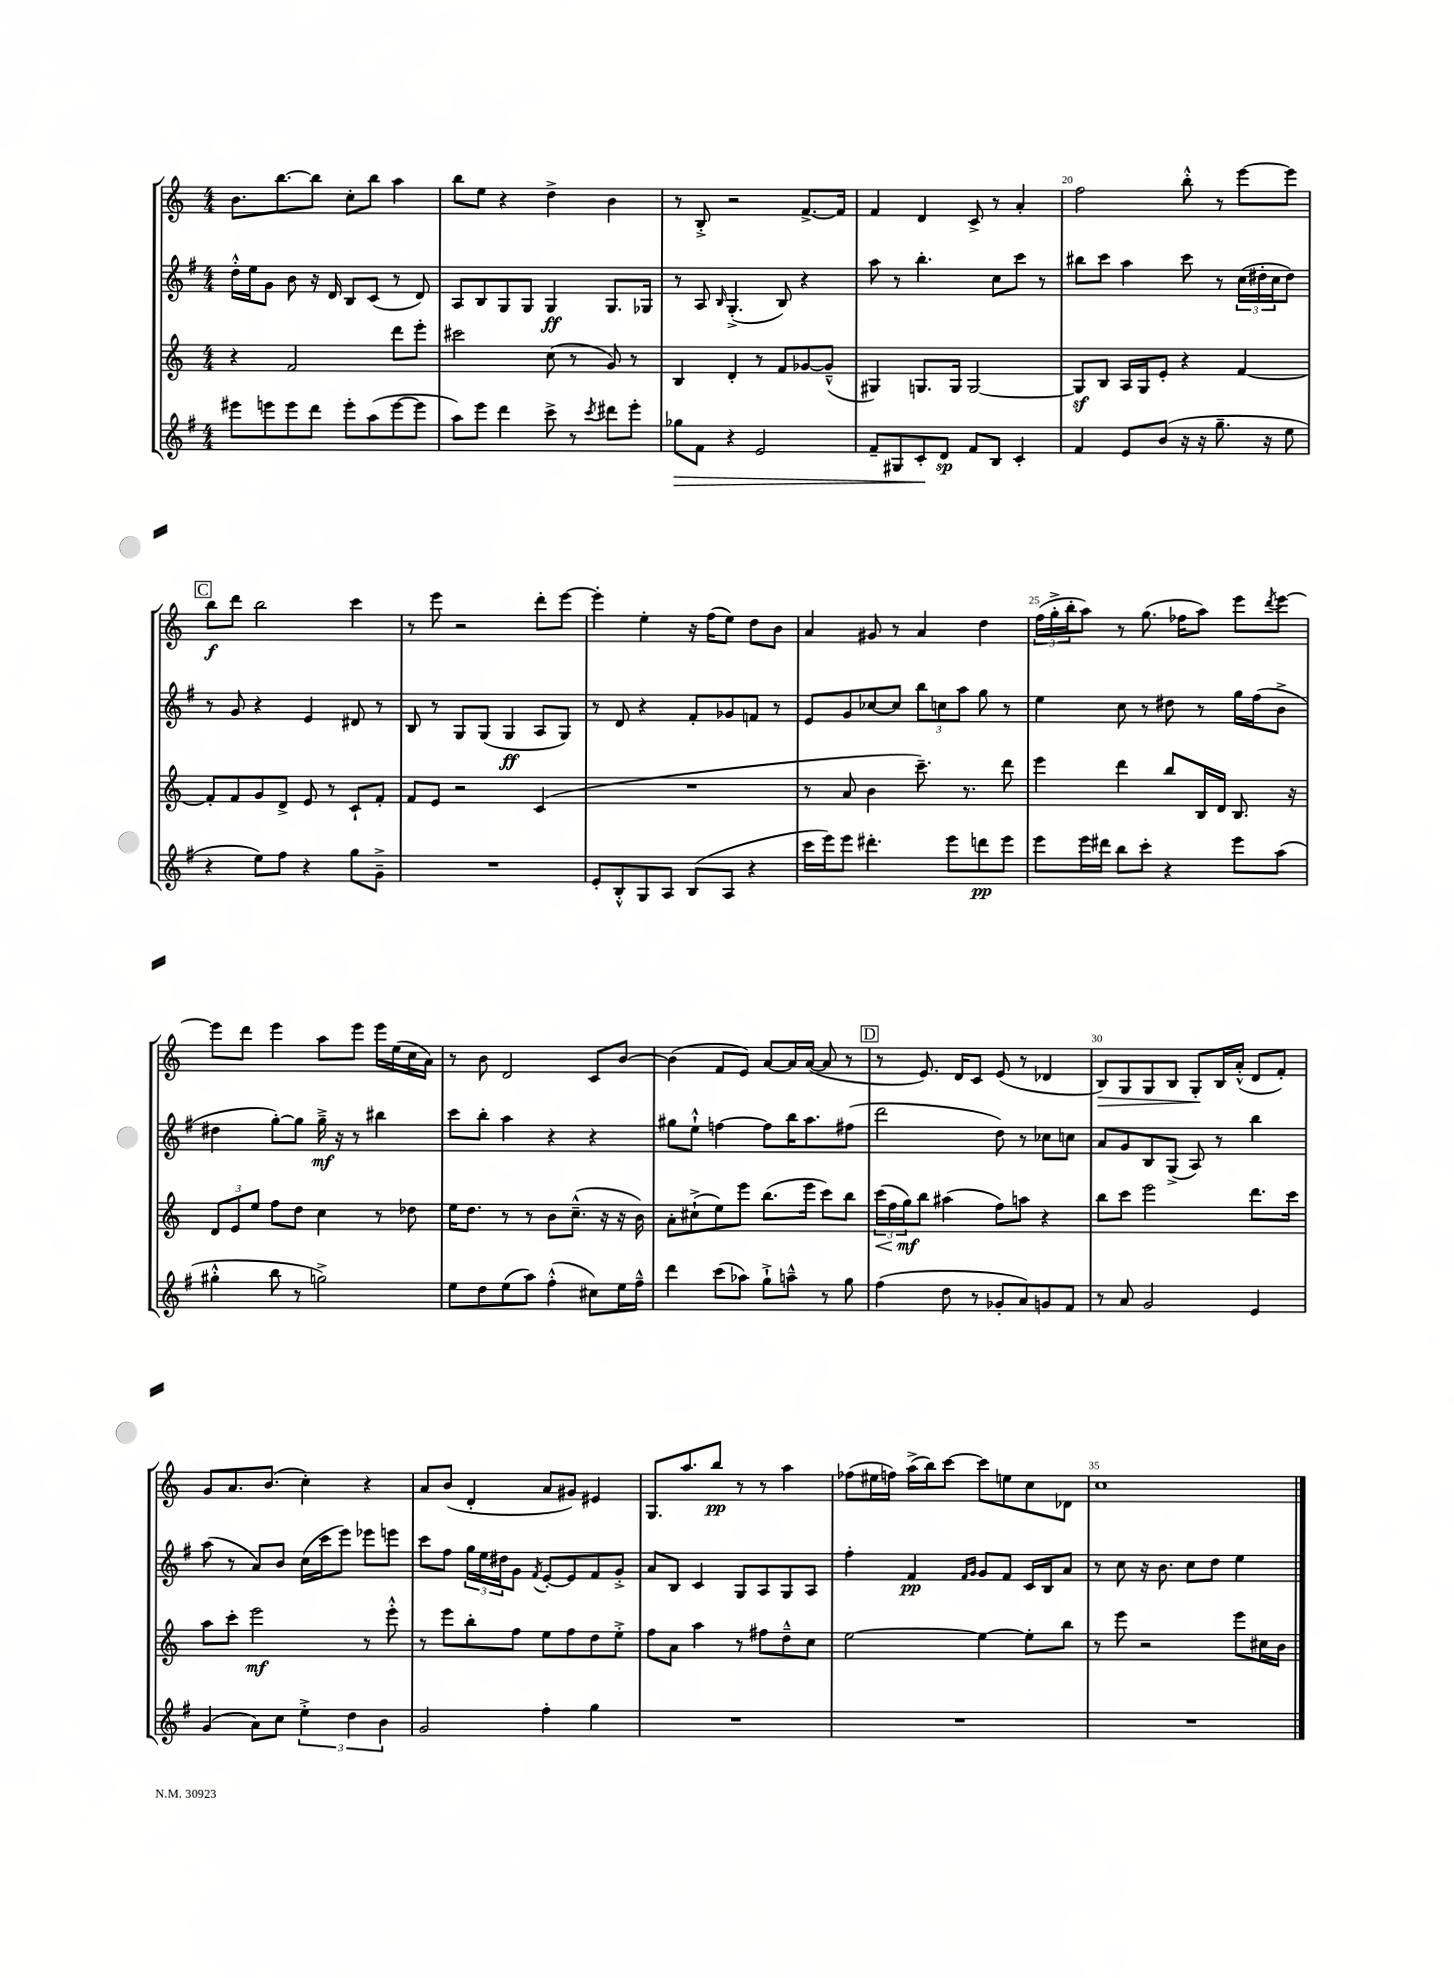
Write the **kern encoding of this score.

**kern	**dynam	**kern	**dynam	**kern	**dynam	**kern	**dynam
*part4	*part4	*part3	*part3	*part2	*part2	*part1	*part1
*staff4	*staff4	*staff3	*staff3	*staff2	*staff2	*staff1	*staff1
*clefG2	*	*clefG2	*	*clefG2	*	*clefG2	*
*k[f#]	*	*k[]	*	*k[f#]	*	*k[]	*
*M4/4	*	*M4/4	*	*M4/4	*	*M4/4	*
=16	=16	=16	=16	=16	=16	=16	=16
8eee#X\L	.	4r	.	16dd'^^\LL	.	8.b\L	.
.	.	.	.	16ee\J	.	.	.
8eeen\	.	.	.	8g\J	.	.	.
.	.	.	.	.	.	[8.bb\	.
8eee\	.	2f/	.	8b\	.	.	.
8ddd\J	.	.	.	16r	.	8bb\J]	.
.	.	.	.	16d/	.	.	.
8eee'\L	.	.	.	8B/L	.	8cc'\L	.
(8aa\	.	.	.	(8c/J	.	8bb\J	.
[8eee\	.	8ddd\L	.	8r	.	4aa\	.
8eee\J]	.	8eee'\J	.	8d/)	.	.	.
=17	=17	=17	=17	=17	=17	=17	=17
8aa\L)	.	2ccc#X\	.	8A/L	.	8bb\L	.
8eee\J	.	.	.	8B/	.	8ee\J	.
4ddd\	.	.	.	8G/	.	4r	.
.	.	.	.	8G/J	.	.	.
8ccc^\	.	(8cc\	.	4G/	ff	4dd^\	.
8r	.	8r	.	.	.	.	.
8qccc/	.	.	.	.	.	.	.
8ddd#X\L	.	8g/)	.	8.G/L	.	4b\	.
8eee'\J	.	8r	.	.	.	.	.
.	.	.	.	16G-X/Jk	.	.	.
=18	=18	=18	=18	=18	=18	=18	=18
!	!LO:HP:b	!	!	!	!	!	!
8gg-X\L	>	4B/	.	8r	.	8r	.
8f#\J	.	.	.	8A/	.	8B'^/	.
.	.	.	.	16qqB/	.	.	.
4r	.	4d'/	.	(4.G'^/	.	2r	.
2e/	.	8r	.	.	.	.	.
.	.	8f/L	.	8B/)	.	.	.
.	.	[8g-X/	.	4r	.	[8.f^/L	.
.	.	(8g-~^^/J]	.	.	.	.	.
.	.	.	.	.	.	16f/Jk]	.
=19	=19	=19	=19	=19	=19	=19	=19
8f#~/L	.	4G#X/)	.	8aa\	.	4f/	.
8G#X/	.	.	.	8r	.	.	.
8c'/	.	8.Gn/L	.	4.bb'\	.	4d/	.
8d/J	] sp	.	.	.	.	.	.
.	.	16G/Jk	.	.	.	.	.
8f#/L	.	[2G/	.	.	.	8c^/	.
8B/J	.	.	.	8cc\L	.	8r	.
4c'/	.	.	.	8ccc\J	.	4a'/	.
.	.	.	.	8r	.	.	.
=20	=20	=20	=20	=20	=20	=20	=20
4f#/	.	8Gz/L]	.	8bb#X\L	.	2ff\	.
.	.	8B/J	.	8ccc\J	.	.	.
8e/L	.	16A/LL	.	4aa\	.	.	.
.	.	16G/J	.	.	.	.	.
(8b/J	.	8e'/J	.	.	.	.	.
16r	.	4r	.	8ccc\	.	8bb'^^\	.
16r	.	.	.	.	.	.	.
8.gg~\	.	.	.	8r	.	8r	.
.	.	[4f/	.	(24cc\LL	.	[8eee\L	.
.	.	.	.	24dd#X'\	.	.	.
16r	.	.	.	.	.	.	.
.	.	.	.	24cc\J	.	.	.
8ee\	.	.	.	8dd#\J)	.	8eee\J]	.
!!LO:LB:g=z
!!LO:REH:place=s1:t=C
=21	=21	=21	=21	=21	=21	=21	=21
4r	.	8f'/L]	.	8r	.	8bb\L	f
.	.	8f/	.	8g/	.	8ddd\J	.
8ee\L)	.	8g/	.	4r	.	2bb\	.
8ff#\J	.	8d^/J	.	.	.	.	.
4r	.	8e/	.	4e/	.	.	.
.	.	8r	.	.	.	.	.
8gg\L	.	8c`/L	.	8d#X/	.	4ccc\	.
8g~^\J	.	8f'/J	.	8r	.	.	.
=22	=22	=22	=22	=22	=22	=22	=22
1r	.	8f/L	.	8B/	.	8r	.
.	.	8e/J	.	8r	.	8eee\	.
.	.	2r	.	8G/L	.	2r	.
.	.	.	.	(8G/J	.	.	.
.	.	.	.	4G/	ff	.	.
.	.	(4c/	.	8A/L	.	8ddd'\L	.
.	.	.	.	8G/J)	.	[8eee\J	.
=23	=23	=23	=23	=23	=23	=23	=23
8e'/L	.	1r	.	8r	.	4eee'\]	.
8B'^^/	.	.	.	8d/	.	.	.
8G/	.	.	.	4r	.	4ee'\	.
8A/J	.	.	.	.	.	.	.
(8B/L	.	.	.	8f#'/L	.	16r	.
.	.	.	.	.	.	(16ff\KL	.
8A/J	.	.	.	8g-X/	.	8ee\J)	.
4r	.	.	.	8fn/J	.	8dd\L	.
.	.	.	.	8r	.	8b\J	.
=24	=24	=24	=24	=24	=24	=24	=24
16ccc\LL	.	8r	.	8e/L	.	4a/	.
16eee\J)	.	.	.	.	.	.	.
8eee\J	.	8a/	.	8g/	.	.	.
4.ddd#X'\	.	4b\	.	[8cc-X/	.	8g#X/	.
.	.	.	.	8cc-/J]	.	8r	.
.	.	8.ccc~\)	.	12bb\L	.	4a/	.
.	.	.	.	12ccn\	.	.	.
8eee\L	.	.	.	.	.	.	.
.	.	.	.	12aa\J	.	.	.
.	.	8.r	.	.	.	.	.
8dddn\	pp	.	.	8gg\	.	4dd\	.
8eee\J	.	8ddd\	.	8r	.	.	.
=25	=25	=25	=25	=25	=25	=25	=25
8eee\L	.	4eee\	.	4ee\	.	(24ff\LL	.
.	.	.	.	.	.	24gg'^\	.
.	.	.	.	.	.	24bb'\J	.
16eee\L	.	.	.	.	.	8aa\J)	.
16ddd#X\JJ	.	.	.	.	.	.	.
8bb\L	.	4ddd\	.	8cc\	.	8r	.
8ccc'\J	.	.	.	8r	.	(8.gg\	.
4r	.	8bb/L	.	8dd#X\	.	.	.
.	.	.	.	.	.	16ff-X\KL	.
.	.	16B/L	.	8r	.	8aa\J)	.
.	.	16d/JJ	.	.	.	.	.
8eee\L	.	8.B/	.	16gg\LL	.	8eee\L	.
.	.	.	.	(16ff#\J	.	.	.
.	.	.	.	.	.	8qddd/	.
(8aa\J	.	.	.	8b^\J	.	[8eee\J	.
.	.	16r	.	.	.	.	.
!!LO:LB:g=z
=26	=26	=26	=26	=26	=26	=26	=26
4gg#X'^^\	.	12d/L	.	4dd#X\	.	8eee\L]	.
.	.	12e/	.	.	.	.	.
.	.	.	.	.	.	8ddd\J	.
.	.	12ee/J	.	.	.	.	.
8bb\	.	8ff\L	.	[8gg'\L)	.	4eee\	.
8r	.	8dd\J	.	8gg\J]	.	.	.
2ggn^\)	.	4cc\	.	16gg~^\	mf	8aa\L	.
.	.	.	.	16r	.	.	.
.	.	.	.	8r	.	8eee\J	.
.	.	8r	.	4bb#X\	.	16eee\LL	.
.	.	.	.	.	.	(16ee\	.
.	.	8dd-X\	.	.	.	16cc\	.
.	.	.	.	.	.	16a\JJ)	.
=27	=27	=27	=27	=27	=27	=27	=27
8ee\L	.	16ee\KL	.	8ccc\L	.	8r	.
.	.	8.dd\J	.	.	.	.	.
8dd\	.	.	.	8bb'\J	.	8b\	.
(8ee\	.	8r	.	4aa\	.	2d/	.
8aa\J)	.	8r	.	.	.	.	.
(4ff#'^^\	.	8b\L	.	4r	.	.	.
.	.	(8.cc~^^\J	.	.	.	.	.
8cc#X\L)	.	.	.	4r	.	8c/L	.
.	.	16r	.	.	.	.	.
16ee\L	.	16r	.	.	.	[8b/J	.
16ff#~^^\JJ	.	16b\)	.	.	.	.	.
=28	=28	=28	=28	=28	=28	=28	=28
4ddd\	.	8a'\L	.	8gg#X\L	.	(4b\]	.
.	.	(8cc#X`^\	.	8ee`^^\J	.	.	.
(8ccc\L	.	8ee\)	.	[4ffn\	.	8f/L	.
8aa-X\J)	.	8eee\J	.	.	.	8e/J)	.
8gg`^\L	.	(8.bb\L	.	8ff\L]	.	[8a/L	.
8aan~^^\J	.	.	.	16bb\K	.	16a/L]	.
.	.	16eee\Jk	.	8.aa\	.	([16a/JJ	.
8r	.	8ccc\L)	.	.	.	8a/]	.
8gg\	.	8bb\J	.	(8ff#X\J	.	8r	.
!!LO:REH:place=s1:t=D
=29	=29	=29	=29	=29	=29	=29	=29
!	!	!	!LO:HP:b	!	!	!	!
(4ff#\	.	(24ccc\LL	<	2ddd\	.	8r	.
.	.	24ff\	.	.	.	.	.
.	.	24gg\J)	mf	.	.	.	.
.	.	8bb\J	[	.	.	8.e/)	.
8dd\	.	(4aa#X\	.	.	.	.	.
.	.	.	.	.	.	16d/KL	.
8r	.	.	.	.	.	8c/J	.
8g-X'/L	.	8ff\L)	.	8dd\)	.	(8e/	.
8a/)	.	8aan\J	.	8r	.	8r	.
8gn/	.	4r	.	8cc-X\L	.	4d-X/	.
8f#/J	.	.	.	8ccn\J	.	.	.
=30	=30	=30	=30	=30	=30	=30	=30
!	!	!	!	!	!	!	!LO:HP:b
8r	.	8bb\L	.	8a/L	.	8B/L)	>
8a/	.	8ccc\J	.	8g/	.	8G/	.
2g/	.	2eee\	.	8B/	.	8G/	.
.	.	.	.	(8G^/J	.	8B/J	.
.	.	.	.	8A/)	.	8G'/L	.
.	.	.	.	8r	.	16B/L	]
.	.	.	.	.	.	(16a'^^/JJ	.
4e/	.	8.ddd\L	.	4bb\	.	8d/L	.
.	.	.	.	.	.	8f'/J)	.
.	.	16ccc\Jk	.	.	.	.	.
!!LO:LB:g=z
=31	=31	=31	=31	=31	=31	=31	=31
(4g/	.	8aa\L	.	(8aa\	.	8g/L	.
.	.	8ccc'\J	.	8r	.	8.a/	.
8a\L)	.	2eee\	mf	8a/L)	.	.	.
.	.	.	.	.	.	(8.b/J	.
8cc\J	.	.	.	8b/J	.	.	.
6ee'^\	.	.	.	(16cc\LL	.	4cc'\)	.
.	.	.	.	16ccc\J	.	.	.
.	.	.	.	8eee\J)	.	.	.
6dd\	.	.	.	.	.	.	.
.	.	8r	.	8eee-X\L	.	4r	.
6b\	.	.	.	.	.	.	.
.	.	8eee'^^\	.	8eeen\J	.	.	.
=32	=32	=32	=32	=32	=32	=32	=32
2g/	.	8r	.	8ccc\L	.	8a/L	.
.	.	8eee\L	.	8ff#\J	.	(8b/J	.
.	.	8bb'\	.	24gg\LL	.	4d'/	.
.	.	.	.	24ee\	.	.	.
.	.	.	.	24dd#X\J	.	.	.
.	.	8ff\J	.	8g\J	.	.	.
.	.	.	.	8qf#/	.	.	.
4ff#'\	.	8ee\L	.	[8e'/L	.	8a/L	.
.	.	8ff\	.	8e/]	.	8g#X/J)	.
4gg\	.	8dd\	.	8f#/	.	4e#X/	.
.	.	8ee'^\J	.	8g'^/J	.	.	.
=33	=33	=33	=33	=33	=33	=33	=33
1r	.	8ff\L	.	8a/L	.	8.G/L	.
.	.	8a\J	.	8B/J	.	.	.
.	.	.	.	.	.	8.aa/	.
.	.	4aa\	.	4c/	.	.	.
.	.	.	.	.	.	8bb/J	pp
.	.	8r	.	8G/L	.	8r	.
.	.	8ff#X\L	.	8A/	.	8r	.
.	.	8dd~^^\	.	8G/	.	4aa\	.
.	.	8cc\J	.	8A/J	.	.	.
=34	=34	=34	=34	=34	=34	=34	=34
1r	.	[2ee\	.	4ff#'\	.	(8ff-X\L	.
.	.	.	.	.	.	16ee#X\L	.
.	.	.	.	.	.	16ffn\JJ)	.
.	.	.	.	4f#/	pp	(16aa^\LL	.
.	.	.	.	.	.	16bb\J)	.
.	.	.	.	.	.	[8ccc\J	.
.	.	.	.	16qqf#/LL	.	.	.
.	.	.	.	16qqg/JJ	.	.	.
.	.	4ee\_	.	8g/L	.	8ccc\L]	.
.	.	.	.	8f#/J	.	8een\	.
.	.	8ee'\L]	.	16c/LL	.	8cc\	.
.	.	.	.	16B/J	.	.	.
.	.	8bb\J	.	8a/J	.	8d-X\J	.
=35	=35	=35	=35	=35	=35	=35	=35
1r	.	8r	.	8r	.	1cc	.
.	.	8eee\	.	8cc\	.	.	.
.	.	2r	.	16r	.	.	.
.	.	.	.	8.b\	.	.	.
.	.	.	.	8cc\L	.	.	.
.	.	.	.	8dd\J	.	.	.
.	.	8eee\L	.	4ee\	.	.	.
.	.	16cc#X\L	.	.	.	.	.
.	.	16b\JJ	.	.	.	.	.
==	==	==	==	==	==	==	==
*-	*-	*-	*-	*-	*-	*-	*-
